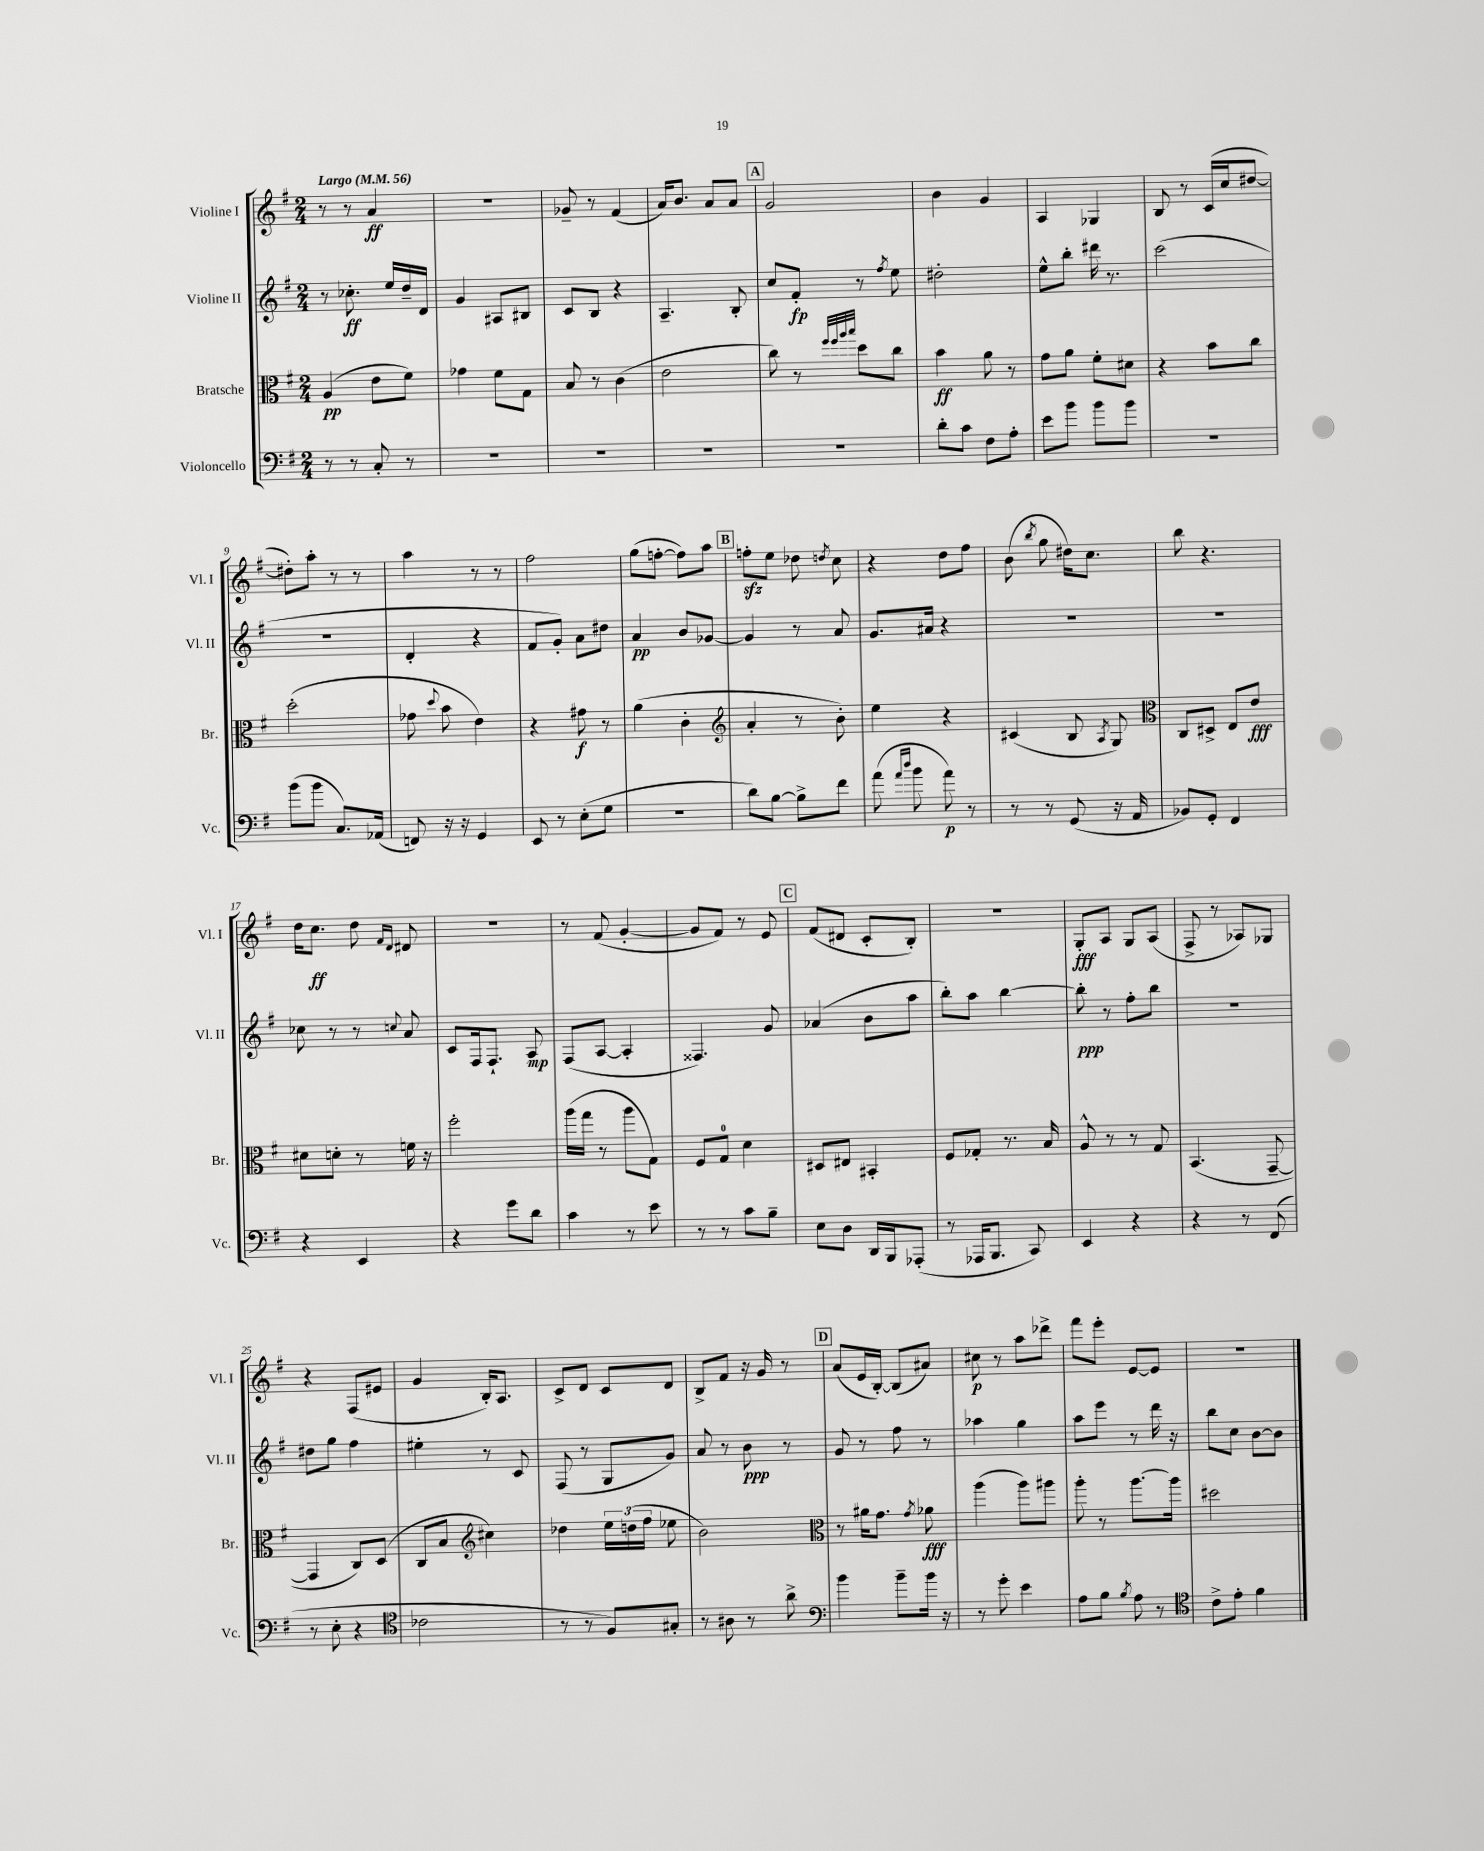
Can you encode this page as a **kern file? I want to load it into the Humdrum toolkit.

**kern	**kern	**kern	**kern
*staff4	*staff3	*staff2	*staff1
*clefF4	*clefC3	*clefG2	*clefG2
*k[f#]	*k[f#]	*k[f#]	*k[f#]
*M2/4	*M2/4	*M2/4	*M2/4
*MM56	*MM56	*MM56	*MM56
8r	(4A	8r	8r
8r	.	8.cc-'	8r
8C'	8e	.	4a
.	.	16ee	.
8r	8f#)	16dd~	.
.	.	16d	.
=	=	=	=
2r	4g-	4g	2r
.	8f#	8A#	.
.	8G	8B#	.
=	=	=	=
2r	8B	8c	8g-~
.	8r	8B	8r
.	(4c	4r	(4f#
=	=	=	=
2r	2e	4.A~	16a)
.	.	.	8.b
.	.	.	8a
.	.	8B'	8a
=	=	=	=
2r	8cc)	8cc	2g
.	8r	8f#'	.
.	32qqff#	.	.
.	32qqff#	.	.
.	32qqaa	.	.
.	32qqbb	.	.
.	8dd	8r	.
.	.	8qff#	.
.	8cc	8ee	.
=	=	=	=
8d'	4b	2dd#'	4b
8c	.	.	.
8F#	8a	.	4g
8A'	8r	.	.
=	=	=	=
8e	8g	8ee^^	4A
8b	8a	8bb'	.
8b	8f#'	16ddd#	4G-
.	.	8.r	.
8b	8d#	.	.
=	=	=	=
2r	4r	(2ccc	8B
.	.	.	8r
.	8b	.	(16c
.	.	.	16cc
.	8cc	.	[8dd#
=	=	=	=
(8b	(2dd'	2r	8dd#'])
8b	.	.	8aa'
8.C)	.	.	8r
.	.	.	8r
(16AA-	.	.	.
=	=	=	=
8FF)	8g-	4d'	4aa
.	8qqdd	.	.
16r	8b	.	.
16r	.	.	.
4GG	4e)	4r	8r
.	.	.	8r
=	=	=	=
8EE	4r	8f#	2ff#
8r	.	8g')	.
(8E'	8g#	8a	.
8G	8r	8dd#	.
=	=	=	=
2r	(4a	4a	(8gg
.	.	.	[8ff'
.	4c'	8b	8ff])
.	.	[8g-	8aa
=	=	=	=
*	*clefG2	*	*
8d)	4a'	4g-]	8ff'
[8B	.	.	8ee
8B^]	8r	8r	8dd-
.	.	.	8qdd
8f#	8b')	8a	8cc
=	=	=	=
(8a	4ee	8.g	4r
16qqa	.	.	.
16qqdd	.	.	.
8b	.	.	.
.	.	16a#	.
8a)	4r	4r	8dd
8r	.	.	8ff#
=	=	=	=
8r	(4c#	2r	(8b
.	.	.	8qbb
8r	.	.	8gg
(8GG	8B	.	16dd#)
.	.	.	8.cc
.	8qA	.	.
16r	8G)	.	.
16AA	.	.	.
=	=	=	=
*	*clefC3	*	*
8BB-)	8C	2r	8bb
8GG'	8D#^	.	4.r
4FF#	8E	.	.
.	8e	.	.
=	=	=	=
4r	8d#	8cc-	16dd
.	.	.	8.cc
.	8d'	8r	.
4EE	8r	8r	8dd
.	.	.	16qqf#
.	.	8qqcc	16qqd
.	16f	8a	8d#
.	16r	.	.
=	=	=	=
4r	2ff#'	8c	2r
.	.	16F#	.
.	.	8.F#`	.
8g	.	.	.
8d	.	8A	.
=	=	=	=
4c	(16aa	(8F#	8r
.	16gg	.	.
.	8r	[8A	(8f#
8r	8aa	4A']	[4g'
8e	8G)	.	.
=	=	=	=
8r	8F#	4.F##)	8g]
8r	8G	.	8f#)
8c	4d	.	8r
8B~	.	8g	8e
=	=	=	=
8E	8D#	(4a-	(8f#
8D	8E#	.	8d#
16DD	4BB#'	8b	8c'
16BBB	.	.	.
(8AAA-'	.	8aa	8B')
=	=	=	=
8r	8F#	8bb')	2r
16AAA-	8G-'	8aa	.
8.BBB	.	.	.
.	8.r	[4bb	.
8CC)	.	.	.
.	16B	.	.
=	=	=	=
4EE	8A^^	8bb']	8G'
.	8r	8r	8A
4r	8r	8ff#'	8G
.	8G	8bb	(8A
=	=	=	=
4r	(4.BB	2r	8F#^
.	.	.	8r
8r	.	.	8A-)
(8FF#	[8GG~	.	8G-
=	=	=	=
8r	4GG]	8dd#	4r
8E'	.	8gg	.
4r	8C)	4ff#	(8F#
.	(8D	.	8e#
=	=	=	=
*clefC4	*	*	*
2c-	8C	4ee#'	4g
.	8B	.	.
*	*clefG2	*	*
.	4cc#)	8r	16B')
.	.	.	8.A
.	.	8c	.
=	=	=	=
8r	4dd-	(8F#	8c^
8r	.	8r	8d
8F#)	24ee	8G	8c
.	(24dd	.	.
.	24ff#	.	.
8G#'	8ee-	8g)	8d
=	=	=	=
8r	2b)	8a	8B^
8A#	.	8r	8f#
8r	.	8b	16r
.	.	.	16g
8a^	.	8r	8r
=	=	=	=
*clefF4	*clefC3	*	*
4b	8r	8g	(8a
.	16a#	8r	16e
.	8.g	.	[16B')
8b~	.	8ff#	(8B]
.	8qg	.	.
16b	8a-	8r	8a#)
16r	.	.	.
=	=	=	=
8r	(4aa	4aa-	8cc#
8g'	.	.	8r
4e	8aa)	4gg	8aa
.	8aa#	.	8ddd-^
=	=	=	=
8A	8aa'	8aa	8fff#
8B	8r	8eee	8eee'
8qB	.	.	.
8A	[8.aa	8r	[8e
8r	.	16ddd	8e]
.	16aa]	16r	.
=	=	=	=
*clefC4	*	*	*
8c^	2dd#	8bb	2r
8e'	.	8cc	.
4f#	.	[8b	.
.	.	8b]	.
==	==	==	==
*-	*-	*-	*-
